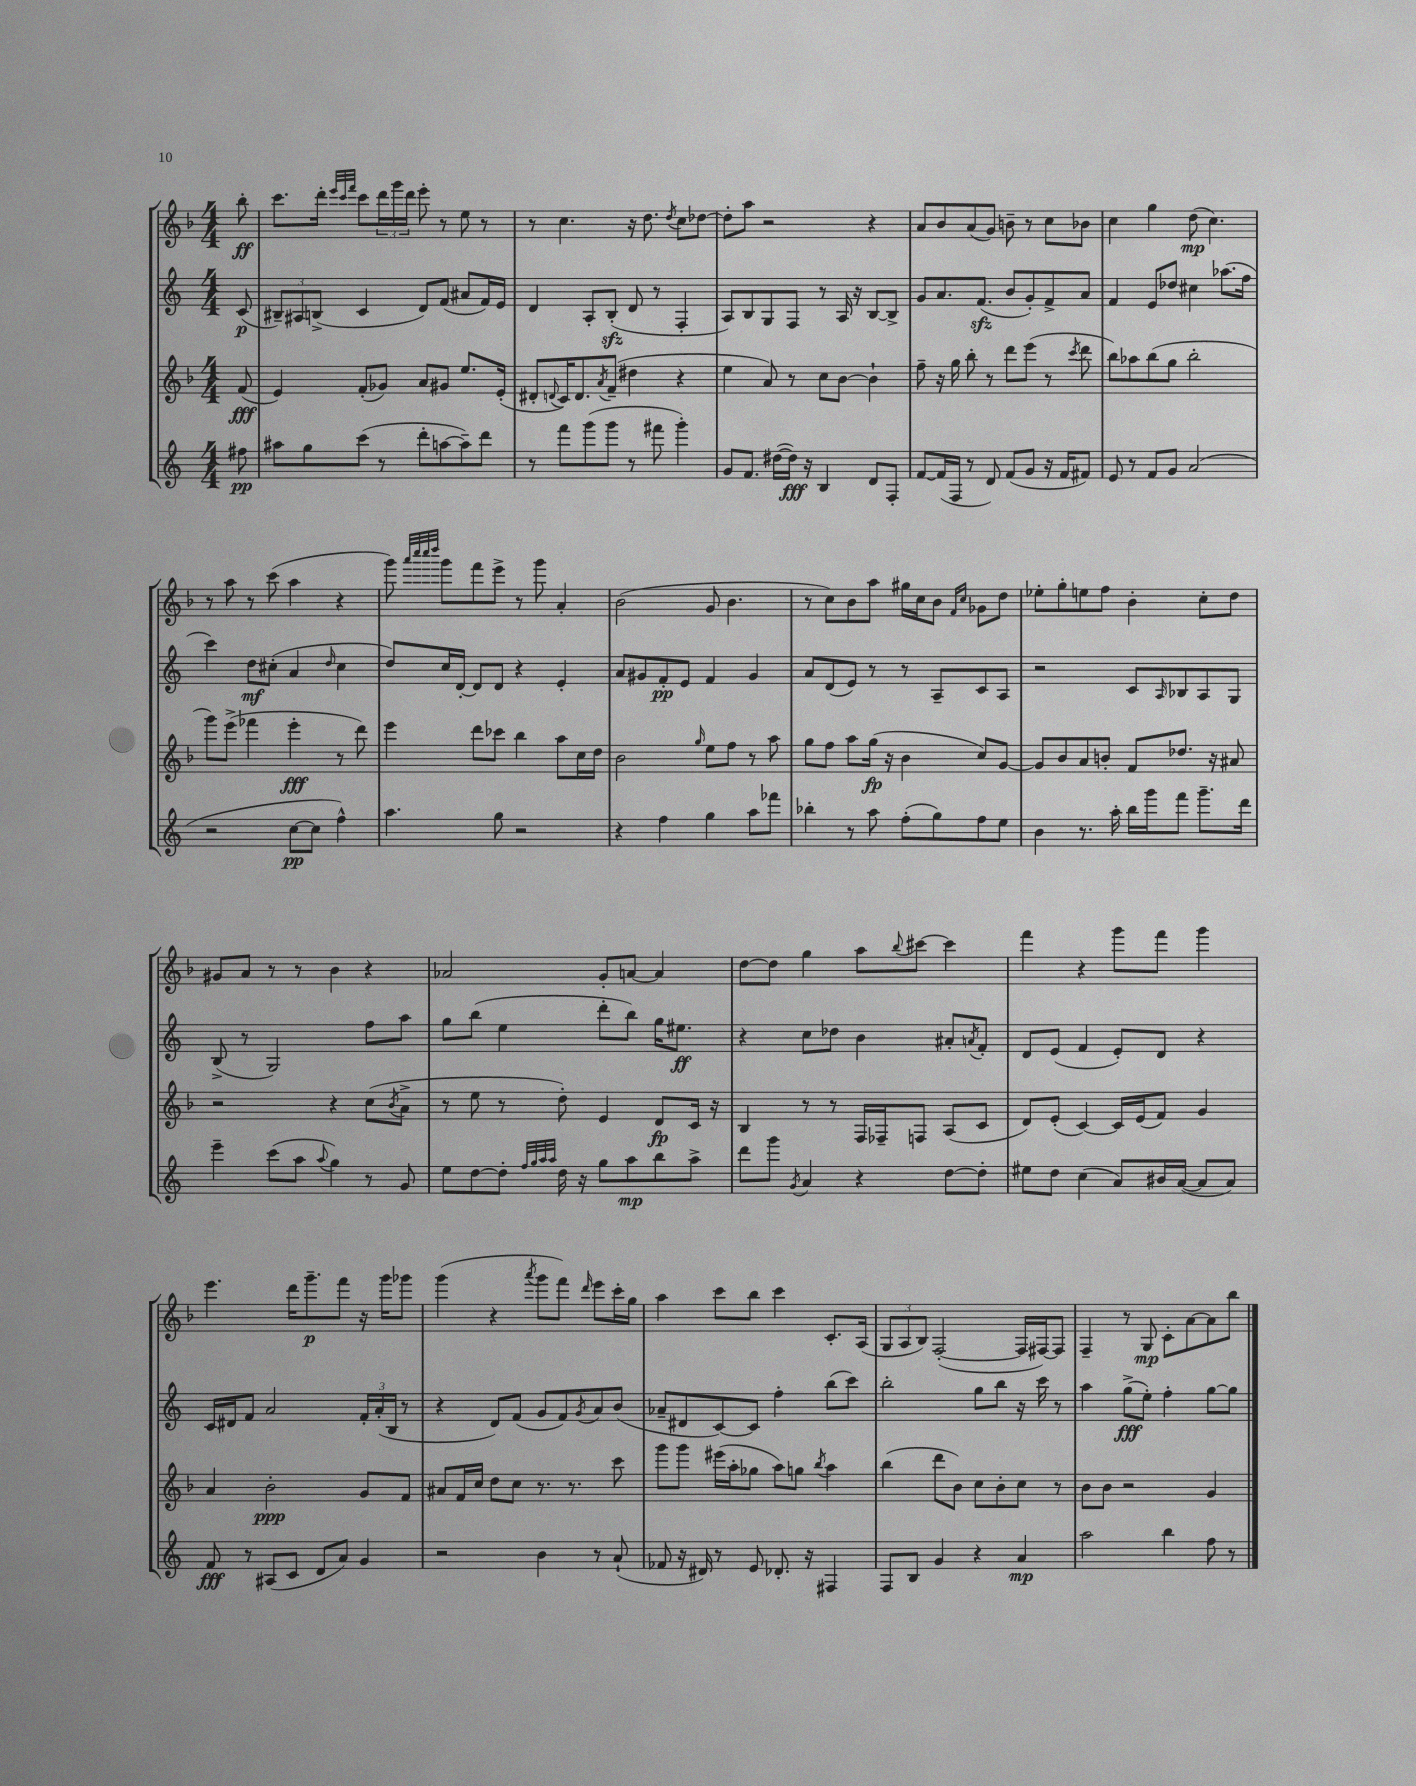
<<
\new StaffGroup <<
\new Staff = "s0" {
    \clef treble \key f \major \numericTimeSignature \time 4/4 \partial 8
    bes''8-.\ff |
    c'''8. d'''16-. \grace { e'''32 c'''32 f'''32 } c'''8 \tuplet 3/2 { d'''16 g'''16 d'''16 } e'''8-. r8 e''8 r8 |
    r8 c''4. r16 d''8. \acciaccatura { d''8 } c''8 des''8~ |
    des''8-. a''8 r2 r4 |
    a'8 bes'8 a'8( g'8) b'8-- r8 c''8 bes'8 |
    c''4 g''4 d''8\mp( c''4.) |
    r8 a''8 r8 c'''8( a''4 r4 |
    g'''8) \grace { a'''32 c''''32 c''''32 d''''32 } g'''8 f'''8 e'''8-> r8 g'''8 a'4-. |
    bes'2( g'8 bes'4. |
    r8 c''8) bes'8 a''8 gis''16 c''16 bes'8 \grace { f'16 c''16 } ges'8 d''8 |
    ees''8-. g''8-. e''8 f''8 bes'4-. c''8-. d''8 |
    gis'8 a'8 r8 r8 bes'4 r4 |
    aes'2 g'8-. a'8~ a'4 |
    d''8~ d''8 g''4 a''8 \appoggiatura { bes''8 } cis'''8~ cis'''4 |
    f'''4 r4 g'''8 f'''8 g'''4 |
    e'''4. d'''16 g'''8.--\p f'''8 r16 g'''16 ges'''8 |
    g'''4( r4 \acciaccatura { a'''8 } g'''8 f'''8) \grace { d'''16 } e'''8 c'''16-. g''16 |
    a''4 c'''8 bes''8 c'''4 c'8.-. a16( |
    \tuplet 3/2 { g8 a8 bes8) } f2~-.( f16 fis16~) fis8 |
    f4-- r8 g8\mp c'8-. a'8~ a'8 bes''8 \bar "|." |
}
\new Staff = "s1" {
    \clef treble \key c \major \numericTimeSignature \time 4/4 \partial 8
    c'8\p( |
    \tuplet 3/2 { bis8--) ais8 b8->( } c'4 d'8) f'8( ais'8 f'16) e'16 |
    d'4 a8-. b8-.\sfz( d'8 r8 f4-. |
    a8) b8 g8 f8 r8 a16 r16 b8~ b8-> |
    g'8 a'8. f'8.\sfz( b'8 g'8-.) f'8-> a'8 |
    f'4 e'8 des''8 cis''4 aes''8.( f''16 |
    c'''4) d''8\mf cis''8-.( a'4 \grace { d''16 } cis''4 |
    d''8) c''16 d'16~-. d'8 d'8 r4 e'4-. |
    a'8 gis'8 f'8-.\pp e'8 f'4 gis'4 |
    a'8 d'8( e'8) r8 r8 a8-- c'8 a8 |
    r2 c'8 \grace { a16 } bes8 a8 g8 |
    b8->( r8 g2) f''8 a''8 |
    g''8 b''8( e''4 d'''8-. b''8) g''16 eis''8.\ff |
    r4 c''8 des''8 b'4 ais'8-. \acciaccatura { a'8 } f'8-. |
    d'8 e'8( f'4 e'8-.) d'8 r4 |
    c'16 dis'16 f'8 a'2 \tuplet 3/2 { f'16-. a'16-.( b16 } r8 |
    r4 d'8) f'8( g'8 f'8) \acciaccatura { g'8 } a'8 b'8( |
    aes'8-- dis'8 c'8~) c'8 f''4-. b''8( c'''8) |
    b''2-. g''8 b''8 r16 c'''16 r8 |
    a''4 g''8->\fff( e''8-.) f''4-. g''8~ g''8 \bar "|." |
}
\new Staff = "s2" {
    \clef treble \key f \major \numericTimeSignature \time 4/4 \partial 8
    f'8\fff( |
    e'4) f'8-.( ges'8) a'8 gis'8 e''8. e'16-.( |
    dis'8-. \appoggiatura { d'8 } c'16) d'8. \acciaccatura { a'8 } f'8--( dis''4 r4 |
    e''4 a'8) r8 c''8 bes'8~ bes'4-! |
    f''8-- r16 g''16 bes''8-. r8 d'''8 e'''8( r8 \acciaccatura { c'''8 } d'''8 |
    bes''8) aes''8 bes''8( g''8 bes''2-. |
    g'''8) e'''8->( fes'''4 e'''4-.\fff r8 d'''8) |
    e'''4 d'''8 ces'''8 bes''4 a''8 c''16 d''16 |
    bes'2 \grace { g''16 } e''8 f''8 r8 a''8 |
    g''8 f''8 a''8 g''16\fp( r16 bes'4 c''8) g'8~ |
    g'8 bes'8 a'8 b'8-. f'8 des''8. r16 ais'8 |
    r2 r4 c''8( \acciaccatura { bes'8 } a'8-> |
    r8 e''8 r8 d''8-.) e'4 d'8\fp c'16 r16 |
    bes4 r8 r8 f16 fes16-- f8 a8( c'8 |
    d'8) e'8-.( c'4~) c'16 e'16( f'8) g'4 |
    a'4 bes'2-.\ppp g'8 f'8 |
    ais'8 f'16 c''16 d''8 c''8 r8. r8. c'''8 |
    g'''8 g'''8 eis'''16( a''16-. ges''8 a''8) g''8 \acciaccatura { bes''8 } a''4 |
    bes''4( d'''8 bes'8) c''8 bes'8-. c''8 r8 |
    bes'8 bes'8 r2 g'4 \bar "|." |
}
\new Staff = "s3" {
    \clef treble \key c \major \numericTimeSignature \time 4/4 \partial 8
    fis''8\pp |
    ais''8 g''8 c'''8( r8 d'''8-. a''8~ a''8--) d'''8 |
    r8 f'''8 g'''8( g'''8 r8 fis'''8 g'''4-.) |
    g'8 f'8. dis''16~( dis''16\fff) r16 b4 d'8 f8-. |
    f'8~ f'16( f16 r8 d'8) f'8( g'8 r16 f'16 fis'8) |
    e'8 r8 f'8 g'8 a'2( |
    r2 c''8~\pp c''8 f''4-^) |
    a''4. g''8 r2 |
    r4 f''4 g''4 a''8 fes'''8 |
    bes''4-. r8 a''8 f''8-.( g''8) f''8 e''8 |
    b'4 r8. a''16-. b''16 g'''16 f'''8 g'''8.-- d'''16 |
    e'''4-- c'''8( a''8 \appoggiatura { a''8 } g''4) r8 g'8 |
    e''8 d''8~ d''8-. \grace { f''32 g''32 a''32 a''32 } d''16 r16 g''8 a''8\mp b''8 a''8-> |
    d'''8 g'''8 \acciaccatura { g'8 } a'4 r4 d''8~ d''8-. |
    eis''8 d''8 c''4( a'8) bis'16 a'16~( a'8 a'8) |
    f'8\fff r8 ais8( c'8 d'8 a'8) g'4 |
    r2 b'4 r8 a'8-!( |
    fes'8 r16 dis'16) r8 e'8 des'8.-. r16 fis4 |
    f8 b8 g'4 r4 a'4\mp |
    a''2 b''4 f''8 r8 \bar "|." |
}
>>
>>
\layout { \context { \Score \remove "Bar_number_engraver" } }
